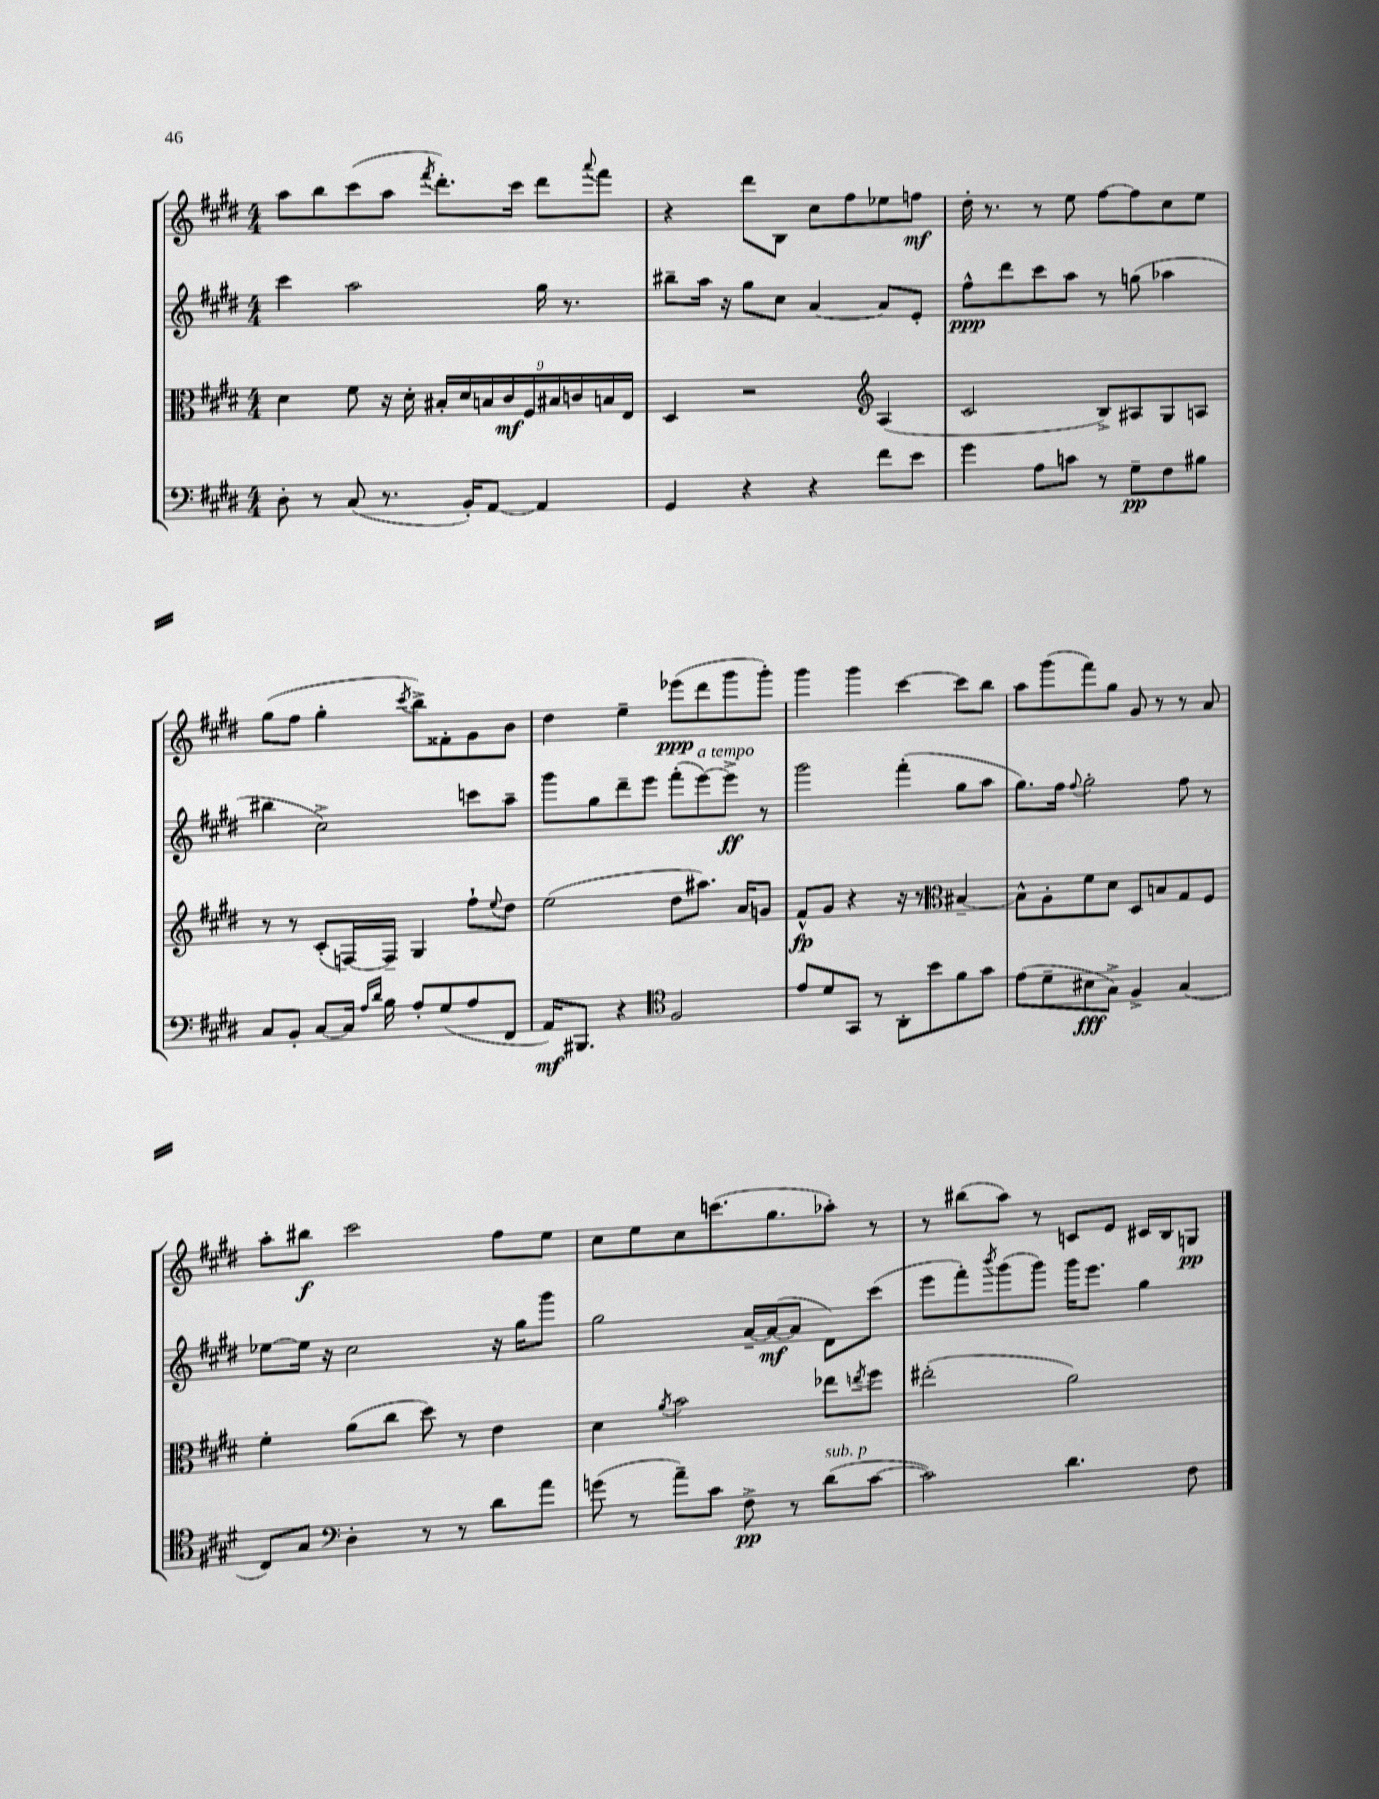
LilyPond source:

<<
\new StaffGroup <<
\new Staff = "s0" {
    \clef treble \key e \major \numericTimeSignature \time 4/4
    a''8 b''8 cis'''8( a''8 \acciaccatura { fis'''8 } dis'''8.-.) cis'''16 dis'''8 \appoggiatura { a'''8 } fis'''8 |
    r4 dis'''8 b8 cis''8 fis''8 ees''8 f''8\mf |
    dis''16-. r8. r8 e''8 fis''8~ fis''8 cis''8 e''8 |
    gis''8( fis''8 gis''4-. \acciaccatura { cis'''8 } b''8->) fisis'8-. gis'8 b'8 |
    dis''4 e''4-- ees'''8\ppp( dis'''8 gis'''8 gis'''8-.) |
    gis'''4 gis'''4 cis'''4~ cis'''8 b''8 |
    a''8 gis'''8( fis'''8) gis''8 gis'8 r8 r8 a'8 |
    a''8-. bis''8\f cis'''2 fis''8 e''8 |
    cis''8 e''8 cis''8 c'''8.( gis''8. aes''8-.) r8 |
    r8 bis''8( a''8) r8 c'8 e'8 cis'16 b16 g8\pp \bar "|." |
}
\new Staff = "s1" {
    \clef treble \key e \major \numericTimeSignature \time 4/4
    cis'''4 a''2 gis''16 r8. |
    bis''8-- a''16 r16 gis''8 cis''8 a'4~ a'8 e'8-. |
    fis''8-^\ppp dis'''8 cis'''8 a''8 r8 g''8( aes''4 |
    bis''4 cis''2->) c'''8 a''8-- |
    gis'''8 gis''8 dis'''8-- e'''8 fis'''8-.( e'''8~^\markup { \italic "a tempo" }) e'''8->\ff r8 |
    gis'''2 fis'''4-.( gis''8 a''8 |
    gis''8.) fis''16 \appoggiatura { fis''8 } gis''2-. fis''8 r8 |
    ees''8~ ees''16 r16 cis''2 r16 gis''16 gis'''8 |
    gis''2 a'16~-- a'16~\mf( a'8 dis'8) cis'''8( |
    e'''8 fis'''8-.) \acciaccatura { b'''8 } gis'''8( gis'''8) gis'''16 e'''8. gis''4 \bar "|." |
}
\new Staff = "s2" {
    \clef alto \key e \major \numericTimeSignature \time 4/4
    dis'4 fis'8 r16 dis'16-. \tuplet 9/8 { bis16-. dis'16 b16 cis'16\mf fis16 bis16 c'16 b16 e16 } |
    dis4 r2 \clef treble a4( |
    cis'2 b8->) ais8 gis8 a8 |
    r8 r8 cis'8-.( f16~) f16-- gis4 fis''8-! \appoggiatura { e''8 } dis''8 |
    e''2( dis''8 ais''8.) a'16 g'8 |
    fis'8-^\fp gis'8 r4 r16 r8. \clef alto bis4~-- |
    bis8-^ a8-. fis'8 dis'8 dis8 b8 gis8 fis8 |
    fis'4-. a'8( cis''8 dis''8) r8 e'4 |
    dis'4 \acciaccatura { a'8 } b'2 ees''8 \acciaccatura { e''8 } fis''8 |
    eis''2-.( a'2) \bar "|." |
}
\new Staff = "s3" {
    \clef bass \key e \major \numericTimeSignature \time 4/4
    dis8-. r8 cis8( r8. b,16-.) a,8~ a,4 |
    gis,4 r4 r4 fis'8 e'8 |
    gis'4 a8 c'8 r8 gis8--\pp fis8 bis8 |
    cis8 b,8-. cis8~ cis16 \grace { a16 dis'16 } b16 a8-. gis8( a8 fis,8 |
    a,16\mf) bis,,8. r4 \clef tenor fis2 |
    e'8 dis'8 gis,8 r8 a,8-. b'8 fis'8 gis'8 |
    e'8( dis'8-- bis8\fff gis8->) fis4-> gis4( |
    cis8) gis8 \clef bass dis4-. r8 r8 dis'8 a'8 |
    g'8( r8 a'8--) cis'8 fis8->\pp r8 dis'8^\markup { \italic "sub. p" }( cis'8~ |
    cis'2) dis'4. fis8 \bar "|." |
}
>>
>>
\layout { \context { \Score \remove "Bar_number_engraver" } }
